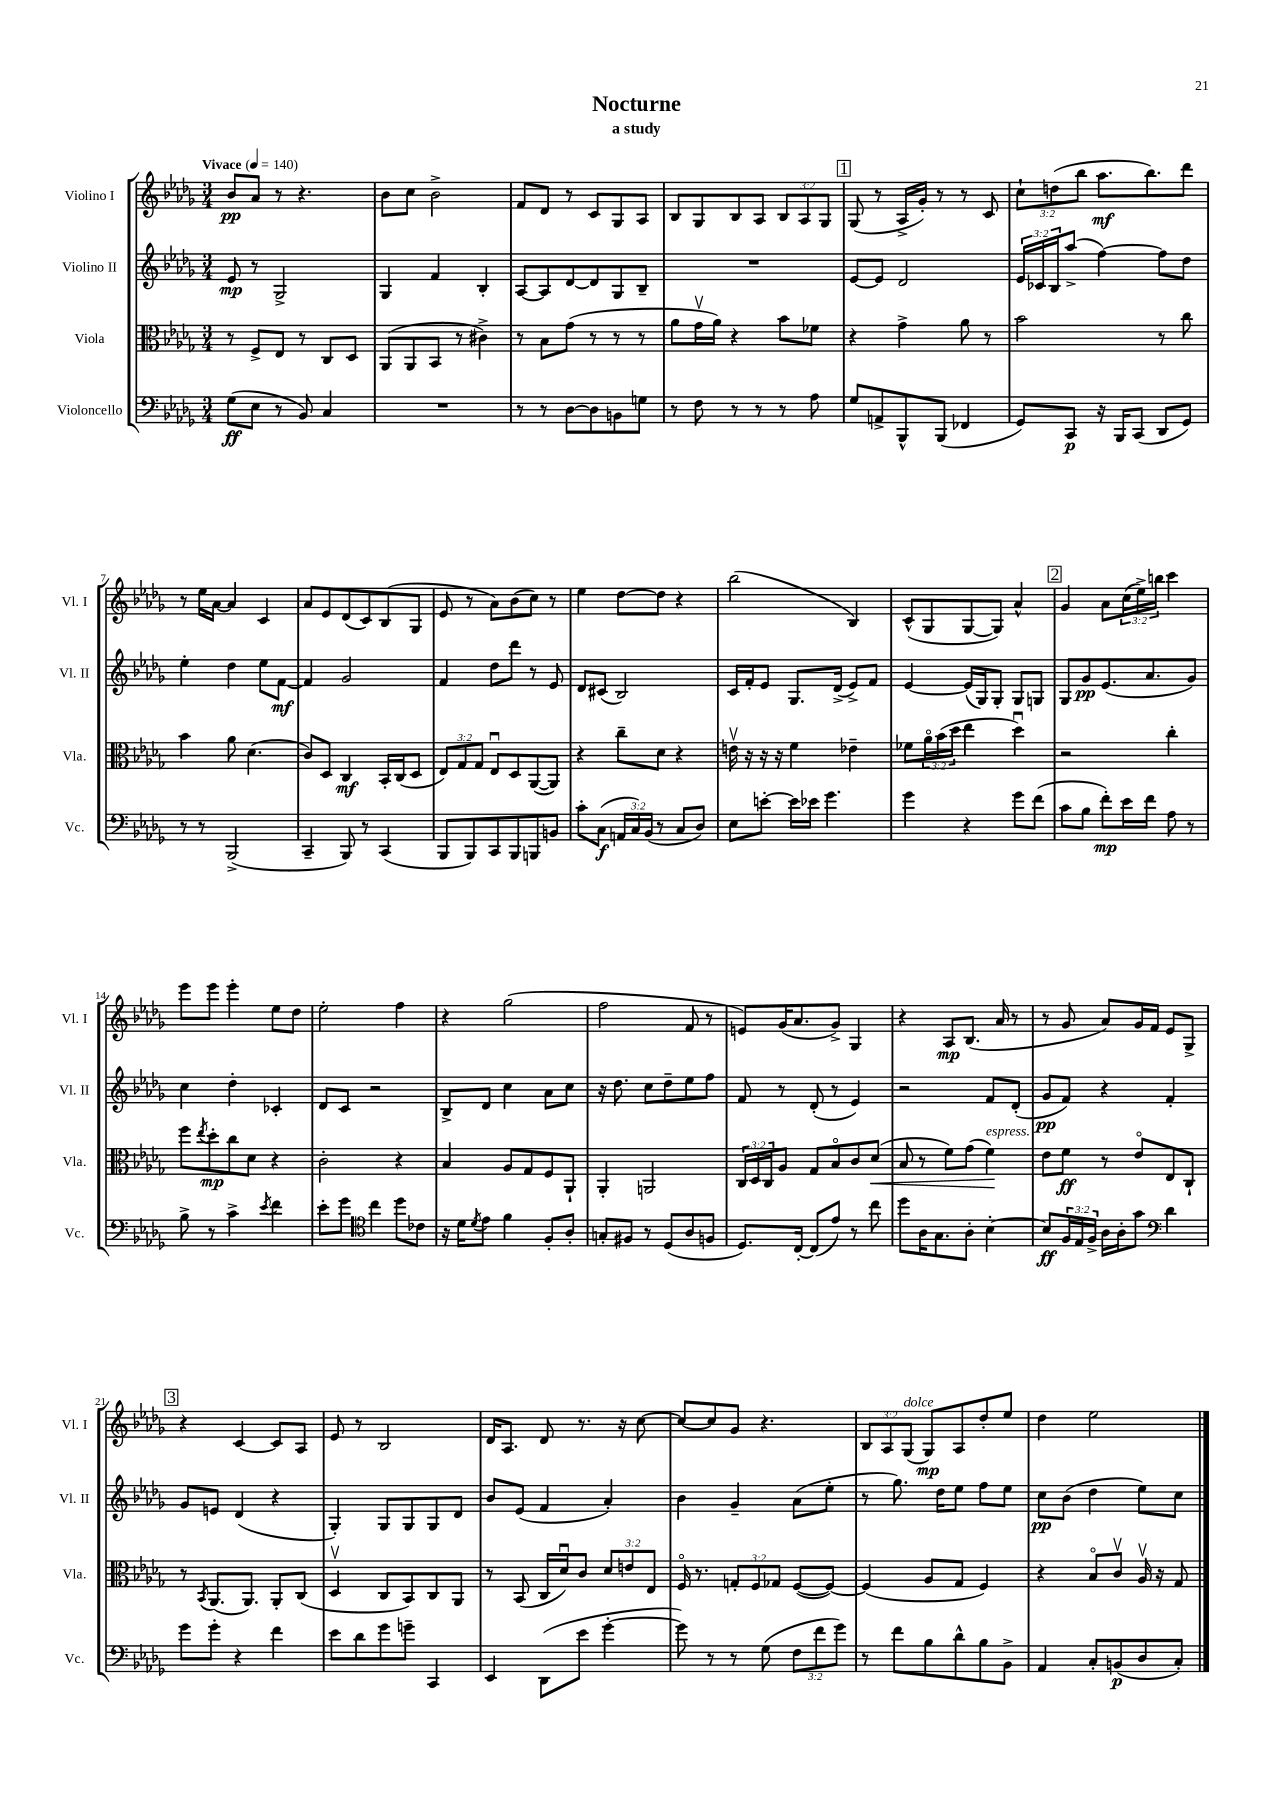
\header { title = "Nocturne" subtitle = "a study" }
<<
\new StaffGroup <<
\new Staff = "s0" \with { instrumentName = "Violino I" shortInstrumentName = "Vl. I" } {
    \clef treble \key des \major \numericTimeSignature \time 3/4 \override Staff.TupletNumber.text = #tuplet-number::calc-fraction-text \tempo "Vivace" 4 = 140
    bes'8\pp aes'8 r8 r4. |
    bes'8 c''8 bes'2-> |
    f'8 des'8 r8 c'8 ges8 aes8 |
    bes8 ges8 bes8 aes8 \tuplet 3/2 { bes8 aes8 ges8 } |
    \mark \markup { \box "1" } ges8( r8 aes16-> ges'16-.) r8 r8 c'8 |
    \tuplet 3/2 { c''8-! d''8( bes''8 } aes''8.\mf bes''8.) des'''8 |
    r8 ees''16 aes'16~ aes'4 c'4 |
    aes'8 ees'8 des'8( c'8) bes8( ges8 |
    ees'8 r8 aes'8) bes'8( c''8) r8 |
    ees''4 des''8~ des''8 r4 |
    bes''2( bes4) |
    c'8-^( ges8 ges8~ ges8) aes'4-^ |
    \mark \markup { \box "2" } ges'4 aes'8 \tuplet 3/2 { c''16( ees''16->) b''16 } c'''4 |
    ees'''8 ees'''8 ees'''4-. ees''8 des''8 |
    ees''2-. f''4 |
    r4 ges''2( |
    f''2 f'8 r8 |
    e'8) ges'16( aes'8. ges'8->) ges4 |
    r4 aes8\mp bes8.( aes'16 r8 |
    r8 ges'8 aes'8) ges'16 f'16 ees'8 ges8-> |
    \mark \markup { \box "3" } r4 c'4~ c'8 aes8 |
    ees'8 r8 bes2 |
    des'16 aes8. des'8 r8. r16 c''8~ |
    c''8~ c''8 ges'8 r4. |
    \tuplet 3/2 { bes8 aes8 ges8^\markup { \italic "dolce" }( } ges8\mp) aes8 des''8-. ees''8 |
    des''4 ees''2 \bar "|." |
}
\new Staff = "s1" \with { instrumentName = "Violino II" shortInstrumentName = "Vl. II" } {
    \clef treble \key des \major \numericTimeSignature \time 3/4 \override Staff.TupletNumber.text = #tuplet-number::calc-fraction-text
    ees'8\mp r8 ges2-> |
    ges4 f'4 bes4-. |
    aes8~ aes8 des'8~ des'8 ges8 bes8-- |
    R2. |
    \mark \markup { \box "1" } ees'8~ ees'8 des'2 |
    \tuplet 3/2 { ees'16 ces'16 bes16 } aes''8->( f''4~) f''8 des''8 |
    ees''4-. des''4 ees''8 f'8~\mf |
    f'4 ges'2 |
    f'4 des''8 des'''8 r8 ees'8 |
    des'8 cis'8( bes2) |
    c'16 f'16-. ees'8 ges8. des'16->( ees'8->) f'8 |
    ees'4~ ees'16( ges16) ges8-. ges8 g8 |
    \mark \markup { \box "2" } ges8 ges'8\pp ees'8.( aes'8. ges'8) |
    c''4 des''4-. ces'4-. |
    des'8 c'8 r2 |
    bes8-> des'8 c''4 aes'8 c''8 |
    r16 des''8. c''8 des''8-- ees''8 f''8 |
    f'8 r8 des'8-.( r8 ees'4) |
    r2 f'8 des'8-.( |
    ges'8\pp f'8) r4 f'4-. |
    \mark \markup { \box "3" } ges'8 e'8 des'4( r4 |
    ges4-.) ges8 ges8 ges8 des'8 |
    bes'8 ees'8( f'4 aes'4-.) |
    bes'4 ges'4-- aes'8( ees''8-. |
    r8 ges''8.) des''16 ees''8 f''8 ees''8 |
    c''8\pp bes'8( des''4 ees''8) c''8 \bar "|." |
}
\new Staff = "s2" \with { instrumentName = "Viola" shortInstrumentName = "Vla." } {
    \clef alto \key des \major \numericTimeSignature \time 3/4 \override Staff.TupletNumber.text = #tuplet-number::calc-fraction-text
    r8 f8-> ees8 r8 c8 des8 |
    aes,8( aes,8 bes,8 r8 cis'4->) |
    r8 bes8 ges'8( r8 r8 r8 |
    aes'8 ges'16\upbow aes'16) r4 bes'8 fes'8 |
    \mark \markup { \box "1" } r4 ges'4-> aes'8 r8 |
    bes'2 r8 c''8 |
    bes'4 aes'8 des'4.( |
    c'8) des8 c4\mf bes,16-. c16( des8 |
    \tuplet 3/2 { ees8) ges8 ges8 } ees8\downbow des8 aes,8~( aes,8) |
    r4 c''8-- des'8 r4 |
    e'16\upbow r16 r16 r16 f'4 ees'4-- |
    fes'8 \tuplet 3/2 { aes'16\flageolet bes'16( des''16 } ees''4 des''4\downbow) |
    \mark \markup { \box "2" } r2 c''4-. |
    f''8 \acciaccatura { ees''8 } des''8-.\mp c''8 des'8 r4 |
    c'2-. r4 |
    bes4 aes8 ges8 f8 aes,8-! |
    aes,4-. a,2 |
    \tuplet 3/2 { c16 des16 c16 } aes8 ges8 bes8\flageolet c'8 des'8\<( |
    bes8 r8 f'8) ges'8( f'4\!^\markup { \italic "espress." }) |
    ees'8 f'8\ff r8 ees'8\flageolet ees8 c8-! |
    \mark \markup { \box "3" } r8 \acciaccatura { bes,8 } aes,8.( aes,8.) aes,8-. c8( |
    des4\upbow c8 bes,8) c8 aes,8 |
    r8 bes,8( c16 des'16\downbow) c'8 \tuplet 3/2 { des'8 e'8 ees8 } |
    f16\flageolet r8. \tuplet 3/2 { g8-. f8 ges8 } f8~( f8~) |
    f4( aes8 ges8 f4) |
    r4 bes8\flageolet c'8\upbow aes16\upbow r16 ges8 \bar "|." |
}
\new Staff = "s3" \with { instrumentName = "Violoncello" shortInstrumentName = "Vc." } {
    \clef bass \key des \major \numericTimeSignature \time 3/4 \override Staff.TupletNumber.text = #tuplet-number::calc-fraction-text
    ges8\ff( ees8 r8 bes,8) c4 |
    R2. |
    r8 r8 des8~ des8 b,8 g8 |
    r8 f8 r8 r8 r8 aes8 |
    \mark \markup { \box "1" } ges8 a,8-> bes,,8-^ bes,,8( fes,4 |
    ges,8) c,8\p r16 bes,,16 c,8( des,8 ges,8) |
    r8 r8 bes,,2->( |
    c,4-- bes,,8) r8 c,4( |
    bes,,8 bes,,8) c,8 bes,,8 b,,8 b,8 |
    c'8-. c8\f( \tuplet 3/2 { a,16 c16) bes,16( } r8 c8 des8) |
    ees8 e'8~-. e'16 ees'16 ges'4. |
    ges'4 r4 ges'8 f'8( |
    \mark \markup { \box "2" } c'8 bes8 f'8-.\mp) ees'16 f'16 aes8 r8 |
    bes8-> r8 c'4-> \acciaccatura { ees'8 } f'4 |
    ees'8-. ges'8 \clef tenor c''4 des''8 ces'8 |
    r16 des'16 \acciaccatura { des'8 } ees'8 f'4 f8-. aes8-. |
    g8-. fis8 r8 des8( aes8 f8 |
    des8.) c16~-. c8( ees'8) r8 c''8 |
    des''8 aes16 ges8. aes8-. bes4~-. |
    bes8\ff \tuplet 3/2 { f16 ees16 f16-> } aes16 aes16-. ges'8 \clef bass des'4 |
    \mark \markup { \box "3" } ges'8 ges'8-. r4 f'4 |
    ees'8 des'8 ges'8 g'8-- c,4 |
    ees,4 des,8( ees'8 ges'4~-. |
    ges'8) r8 r8 ges8( \tuplet 3/2 { f8 f'8 ges'8) } |
    r8 f'8 bes8 des'8-^ bes8 bes,8-> |
    aes,4 c8-. b,8\p( des8 c8-.) \bar "|." |
}
>>
>>
